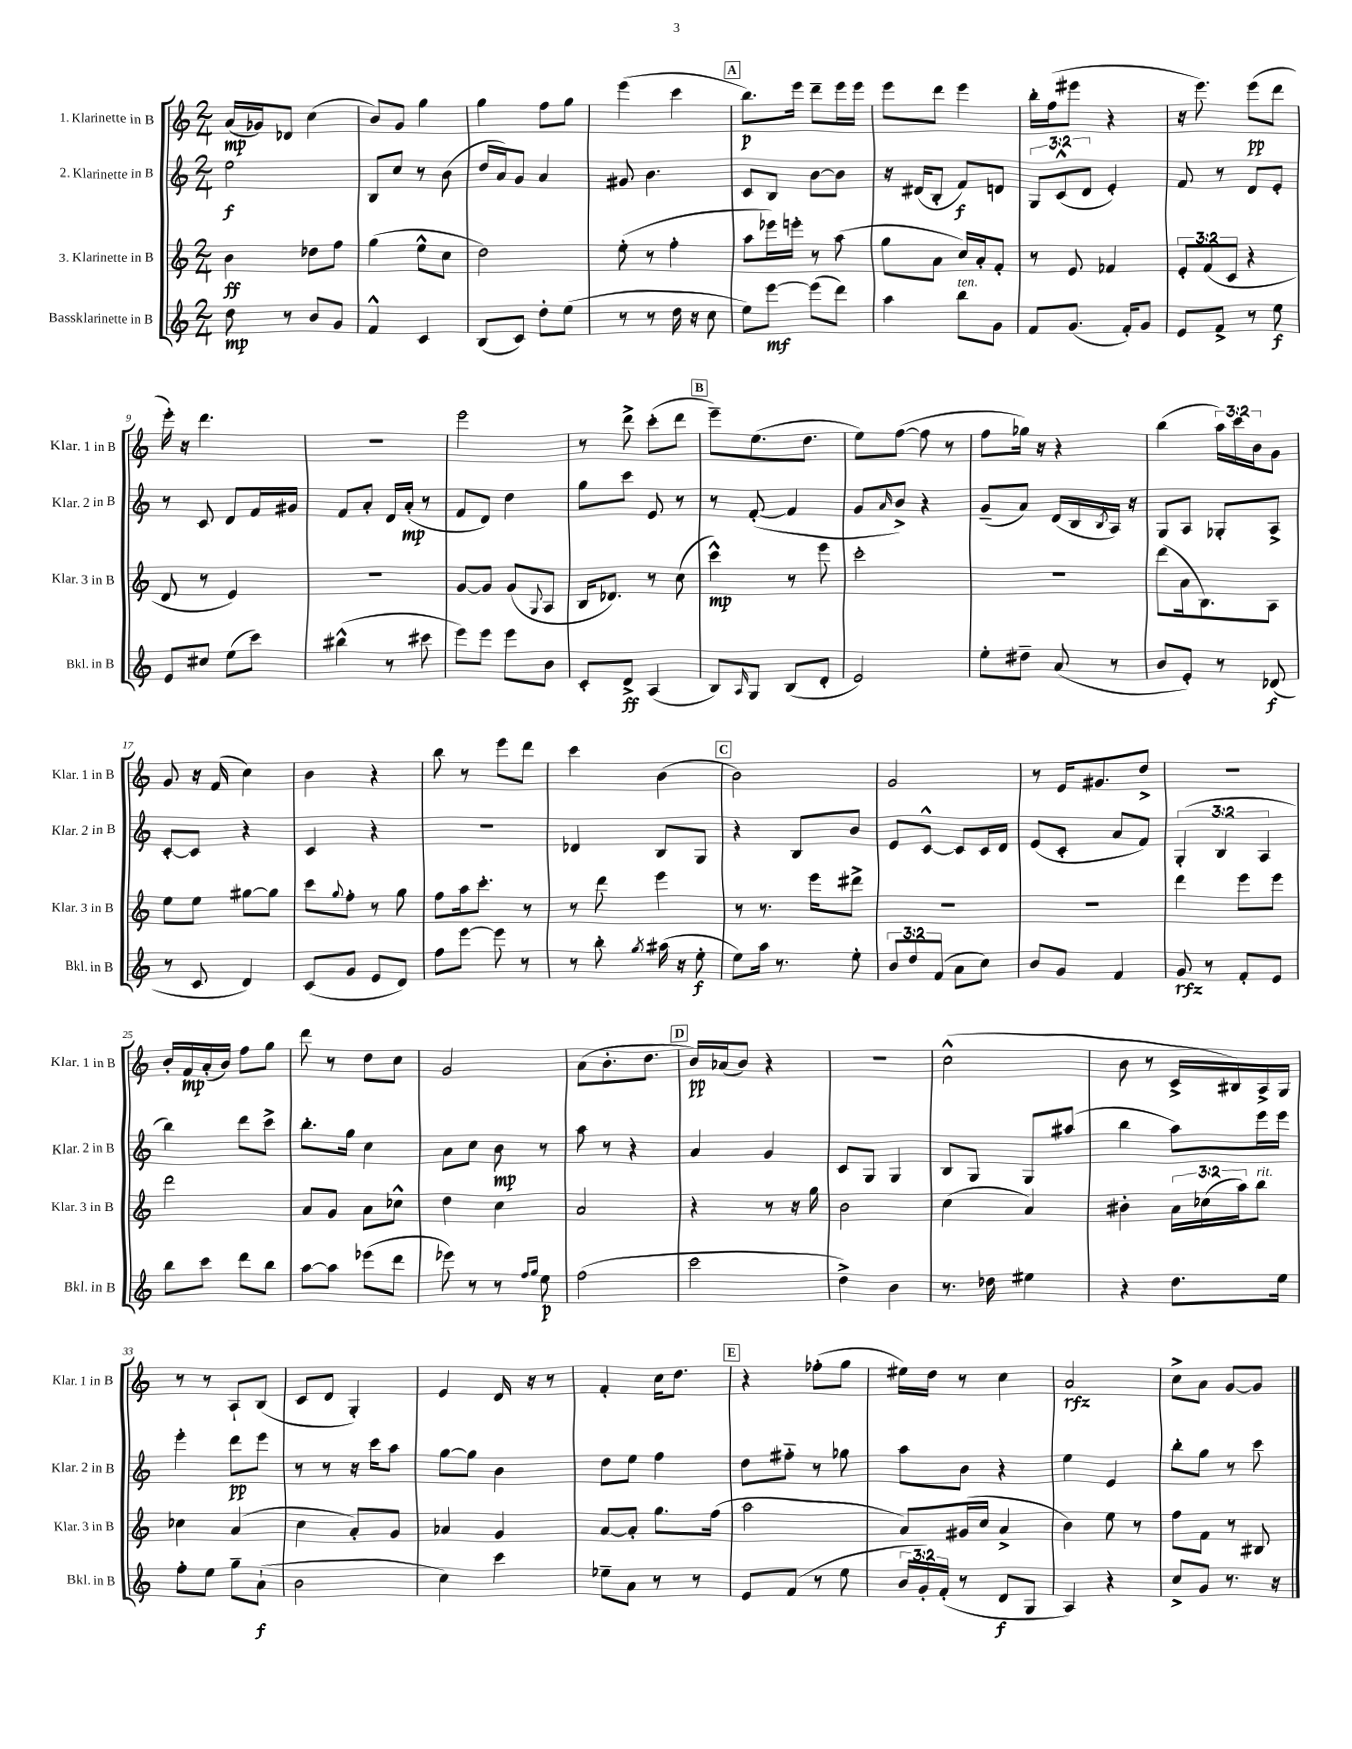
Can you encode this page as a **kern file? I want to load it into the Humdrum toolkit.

**kern	**kern	**kern	**kern
*staff4	*staff3	*staff2	*staff1
*clefG2	*clefG2	*clefG2	*clefG2
*k[]	*k[]	*k[]	*k[]
*M2/4	*M2/4	*M2/4	*M2/4
8dd\	4b\	2ee\	(16a/LL
.	.	.	16g-/J)
8r	.	.	8d-/J
8b/L	8dd-\L	.	(4cc\
8g/J	8ff\J	.	.
=	=	=	=
4f^^/	(4gg\	8B/L	8b/L)
.	.	8cc/J	8g/J
4c/	8ee^^\L	8r	4gg\
.	8cc\J	(8b\	.
=	=	=	=
(8B/L	2dd\)	16dd/LL	4gg\
.	.	16a/J)	.
8c/J)	.	8g/J	.
8dd'\L	.	4a/	8ff\L
(8ee\J	.	.	8gg\J
=	=	=	=
8r	(8ee'\	8g#/	(4eee\
8r	8r	4.b\	.
16dd\	4ff'\	.	4ccc\
16r	.	.	.
8cc\	.	.	.
=	=	=	=
8ee\L)	8aa\L	8c/L	8.bb\L)
[8eee\J	16eee-\L)	8B/J	.
.	16eee'\JJ	.	16eee\Jk
(8eee\]L	8r	[8b\L	8ddd~\L
8ddd\J)	(8aa\	8b\]J	16eee\L
.	.	.	16eee\JJ
=	=	=	=
4aa\	8gg\L	16r	8eee\L
.	.	(16d#/LK	.
.	8a\J	8B'/J	8ddd\J
8bb\L	16cc/LL)	8f/L)	4eee\
.	16a'/J	.	.
8g\J	8f'/J	8d/J	.
=	=	=	=
8f/L	8r	12G/L	16bb'\LL
.	.	.	(16ff\J
.	.	(12c^^/	.
(8.g/J	8e/	.	8eee#\J
.	.	12d/J	.
.	4f-/	4e'/)	4r
16f'/LK)	.	.	.
8g/J	.	.	.
=	=	=	=
8e/L	12e'/L	8f/	16r
.	.	.	8.eee\)
.	(12f/	.	.
8f^/J	.	8r	.
.	12c/J	.	.
8r	4r	8d/L	(8eee\L
8ee\	.	8e'/J	8ddd\J
=	=	=	=
8e/L	8d/	8r	16eee'\)
.	.	.	16r
8cc#/J	8r	8c/	4.ddd\
(8ee\L	4e/)	8d/L	.
8ccc\J)	.	16f/L	.
.	.	16g#/JJ	.
=	=	=	=
(4bb#^^\	2r	8f/L	2r
.	.	8a'/J	.
8r	.	16d/LL	.
.	.	(16a'/JJ	.
8ccc#\	.	8r	.
=	=	=	=
8eee\L)	[8g/L	8f/L	2eee\
8eee\J	8g/]J	8d/J)	.
8eee\L	(8g/L	4dd\	.
.	8qqG/	.	.
8b\J	8A/J	.	.
=	=	=	=
8c'/L	16B/LK	8gg\L	8r
.	8.d-/J)	.	.
8d^/J	.	8ccc\J	8ddd^\
(4A/	8r	8e/	(8ccc'\L
.	(8cc\	8r	8ddd\J
=	=	=	=
8B/L)	4ccc^^\)	8r	8eee~\L)
16qqA/	.	.	.
8G/J	.	([8f'/	(8.ee\
(8B/L	8r	4f/]	.
.	.	.	8.dd\J
8d'/J	8eee\	.	.
=	=	=	=
2e/)	2ccc'\	8g/L	8ee\L)
.	.	16qqa/	.
.	.	8b^/J)	([8ff\J
.	.	4r	8ff\]
.	.	.	8r
=	=	=	=
8ee'\L	2r	(8g~/L	8ff\L
8dd#~\J	.	8a/J)	16gg-\Jk)
.	.	.	16r
(8a/	.	(16d/LL	4r
.	.	16B/	.
.	.	8qB/	.
8r	.	16A/JJ)	.
.	.	16r	.
=	=	=	=
8b/L	(8ddd\L	8G/L	(4bb\
8e'/J)	16a\k	8A/J	.
.	8.B\)	.	.
8r	.	8G-'/L	24aa\LL)
.	.	.	24ccc\
.	.	.	24b\J
(8d-/	8A\J	8A^/J	8g\J
=	=	=	=
8r	8ee\L	[8c'/L	8g/
8c/	8ee\J	8c/]J	16r
.	.	.	(16f/
4d/)	[8gg#\L	4r	4cc\)
.	8gg#\]J	.	.
=	=	=	=
(8c/L	8ccc\L	4c/	4b\
.	8qqgg/	.	.
8g/J	8ff'\J	.	.
8e/L	8r	4r	4r
8d/J)	8gg\	.	.
=	=	=	=
8ff\L	8ff\L	2r	8bb\
[8eee\J	16aa\k	.	8r
.	8.ccc'\J	.	.
8eee\]	.	.	8eee\L
8r	8r	.	8ddd\J
=	=	=	=
8r	8r	4d-/	4ccc\
8bb'\	8ddd\	.	.
8qgg/	.	.	.
(16aa#\	4eee\	8B/L	(4b\
16r	.	.	.
8ee'\	.	8G/J	.
=	=	=	=
8ee\L)	8r	4r	2b\)
16aa\Jk	8.r	.	.
8.r	.	.	.
.	.	8B/L	.
.	16eee\LK	.	.
8ee'\	8ddd#^\J	8b/J	.
=	=	=	=
12b/L	2r	8e/L	2g/
12dd/	.	.	.
.	.	[8c^^/J	.
(12f/J	.	.	.
8a\L	.	8c/]L	.
8cc\J)	.	16c/L	.
.	.	16d/JJ	.
=	=	=	=
8b/L	2r	(8e/L	8r
8g/J	.	8c'/J	16e/LK
.	.	.	8.g#/
4f/	.	8a/L	.
.	.	8f/J)	8dd^/J
=	=	=	=
8g/	4ddd\	(6G'/	2r
8r	.	.	.
.	.	6B/	.
8f'/L	8eee\L	.	.
.	.	6A/	.
8e/J	8eee\J	.	.
=	=	=	=
8bb\L	2ddd\	4bb\)	16b'/LL
.	.	.	16f/
8ccc\J	.	.	(16a'/
.	.	.	16b/JJ)
8ddd\L	.	8ddd\L	8ff\L
8bb\J	.	8ccc^\J	8gg\J
=	=	=	=
[8aa\L	8a/L	8.bb'\L	8ddd\
8aa\]J	8g/J	.	8r
.	.	16gg\Jk	.
(8eee-\L	8a\L	4cc\	8dd\L
8ddd\J	8cc-^^\J	.	8cc\J
=	=	=	=
8eee-\)	4dd\	8a\L	2g/
8r	.	8cc\J	.
8r	4cc\	8b\	.
16qqff/LL	.	.	.
16qqgg/JJ	.	.	.
8ee\	.	8r	.
=	=	=	=
(2ff\	2a/	8aa\	(8a\L
.	.	8r	8.b'\
.	.	4r	.
.	.	.	8.dd\J
=	=	=	=
2ccc\	4r	4a/	16b/LL)
.	.	.	(16a-/J
.	.	.	8b/J)
.	8r	4g/	4r
.	16r	.	.
.	16gg\	.	.
=	=	=	=
4dd^\)	2b\	8c/L	2r
.	.	8G/J	.
4b\	.	4G/	.
=	=	=	=
8.r	(4cc\	8B/L	(2cc^^\
.	.	8G/J	.
16dd-\	.	.	.
4ee#\	4a/)	8G/L	.
.	.	(8aa#/J	.
=	=	=	=
4r	4b#'\	4bb\	8b\
.	.	.	8r
8.dd\L	24a\LL	8aa\L)	16c^/LL
.	(24cc-\	.	.
.	.	.	16B#/)
.	24aa\J)	.	.
.	8bb\J	16eee\L	16A^/
16ee\Jk	.	16eee\JJ	16G/JJ
=	=	=	=
8ff'\L	4cc-\	4eee'\	8r
8ee\J	.	.	8r
8gg~\L	(4a/	8ddd\L	8A`/L
(8a`\J	.	8eee\J	(8B/J
=	=	=	=
2b\	4cc\	8r	8c/L
.	.	8r	8d/J
.	8a'/L)	16r	4G'/)
.	.	16ccc\LK	.
.	8g/J	8aa\J	.
=	=	=	=
4cc\)	4a-/	[8gg\L	4e/
.	.	8gg\]J	.
4ccc\	4g/	4b\	16d/
.	.	.	16r
.	.	.	8r
=	=	=	=
8ee-~\L	[8a/L	8dd\L	4f'/
8a\J	8a'/]J	8ee\J	.
8r	8.gg\L	4ff\	16cc\LK
.	.	.	8.dd\J
8r	.	.	.
.	(16ff\Jk	.	.
=	=	=	=
8e/L	2aa\	8dd\L	4r
(8f/J	.	8ff#'~\J	.
8r	.	8r	(8ff-'\L
8ee\	.	8gg-\	8gg\J
=	=	=	=
24b/LL	8a/L)	8aa\L	16ee#\LL)
24g'/)	.	.	.
.	.	.	16dd\JJ
(24f'/JJ	.	.	.
8r	(16g#/L	8b\J	8r
.	16cc/JJ	.	.
8d/L	4a^/	4r	4cc\
8G/J	.	.	.
=	=	=	=
4A/)	4b\)	4ee\	2a/
4r	8ee\	4e/	.
.	8r	.	.
=	=	=	=
8cc^/L	8ff\L	8bb'\L	8cc^\L
8g/J	8f\J	8gg\J	8a\J
8.r	8r	8r	[8g/L
.	8B#/	8ccc\	8g/]J
16r	.	.	.
==	==	==	==
*-	*-	*-	*-
